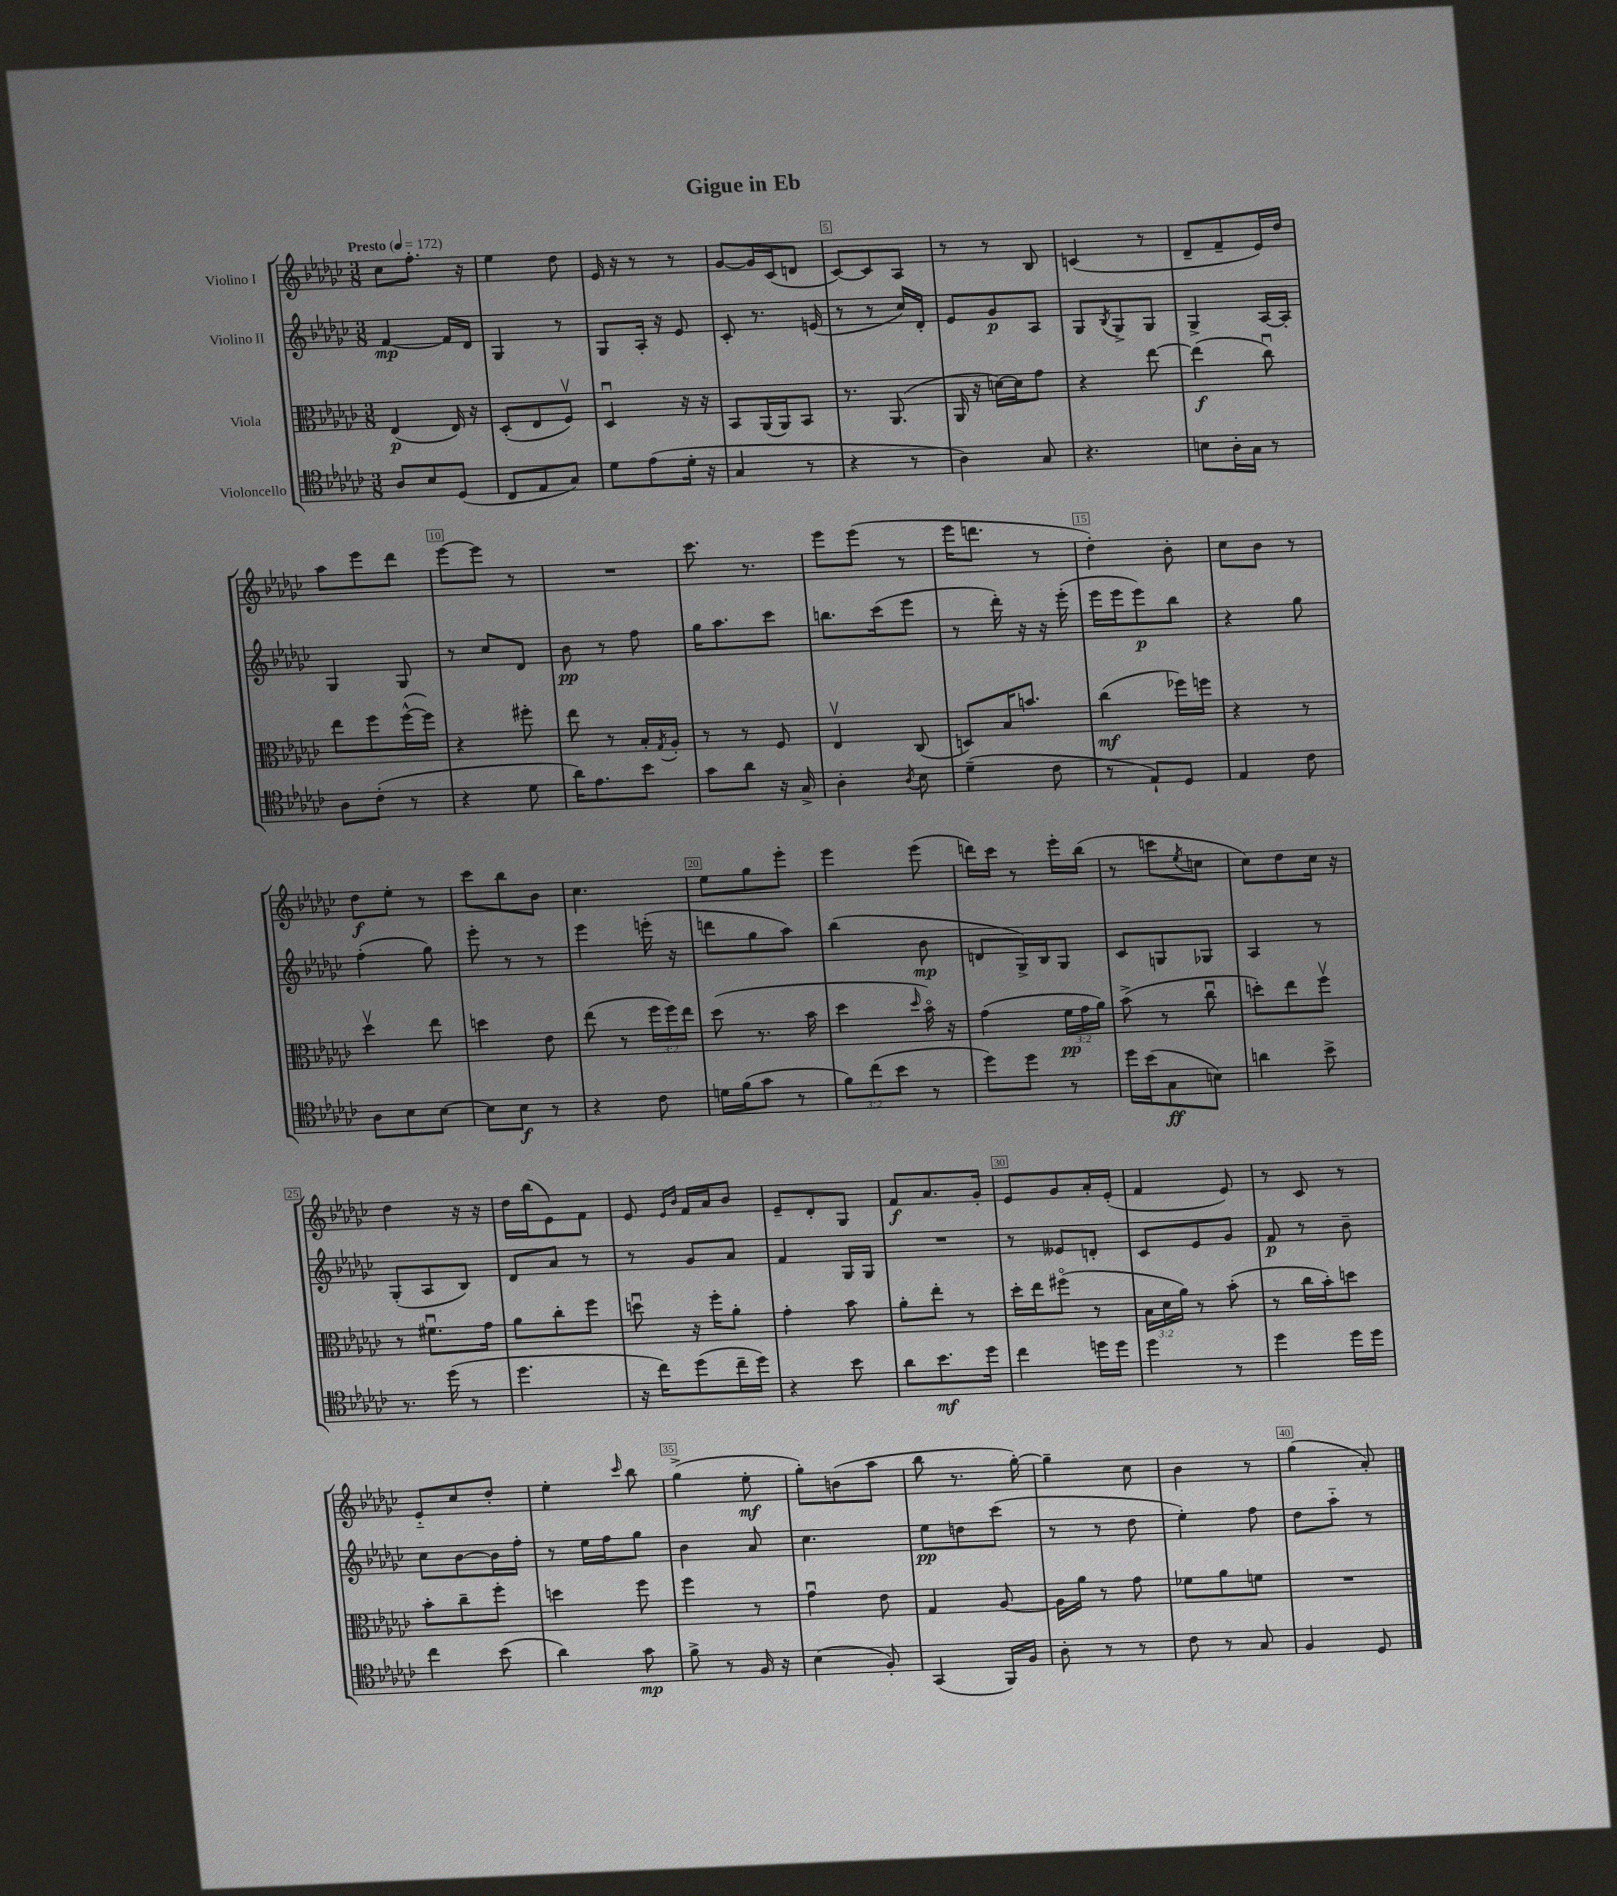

**kern	**dynam	**kern	**dynam	**kern	**dynam	**kern	**dynam
*part4	*part4	*part3	*part3	*part2	*part2	*part1	*part1
*staff4	*staff4	*staff3	*staff3	*staff2	*staff2	*staff1	*staff1
*I"Violoncello	*	*I"Viola	*	*I"Violino II	*	*I"Violino I	*
*clefC4	*	*clefC3	*	*clefG2	*	*clefG2	*
*k[b-e-a-d-g-c-]	*	*k[b-e-a-d-g-c-]	*	*k[b-e-a-d-g-c-]	*	*k[b-e-a-d-g-c-]	*
*M3/8	*	*M3/8	*	*M3/8	*	*M3/8	*
*MM172	*	*MM172	*	*MM172	*	*MM172	*
=1	=1	=1	=1	=1	=1	=1	=1
!	!	!	!	!	!	!LO:TX:a:B:t=Presto	!
8A-/L	.	(4E-/	p	[4f/	mp	8cc-\L	.
8B-/	.	.	.	.	.	8.ff'\J	.
(8D-/J	.	16E-/)	.	16f/LL]	.	.	.
.	.	16r	.	16d-/JJ	.	16r	.
=2	=2	=2	=2	=2	=2	=2	=2
8C-/L	.	(8D-'/L	.	4G-/	.	4ee-\	.
8E-/	.	8E-/	.	.	.	.	.
8G-/J)	.	8Fv/J)	.	8r	.	8dd-\	.
=3	=3	=3	=3	=3	=3	=3	=3
8d-\L	.	4D-u/	.	8G-/L	.	16e-/	.
.	.	.	.	.	.	16r	.
(8e-\	.	.	.	16A-'/Jk	.	8r	.
.	.	.	.	16r	.	.	.
16d-'\Jk	.	16r	.	8e-/	.	8r	.
16r	.	16r	.	.	.	.	.
=4	=4	=4	=4	=4	=4	=4	=4
4G-/	.	8BB-/L	.	8c-'/	.	[8g-/L	.
.	.	(16AA-/L	.	8.r	.	16g-/L]	.
.	.	16AA-/J)	.	.	.	(16c-/J	.
8r	.	8BB-/J	.	.	.	8dn/J	.
.	.	.	.	(16en/	.	.	.
=5	=5	=5	=5	=5	=5	=5	=5
4r	.	8.r	.	8r	.	[8c-/L)	.
.	.	.	.	8r	.	8c-/]	.
.	.	(8.AA-/	.	.	.	.	.
8r	.	.	.	16cc-/LL)	.	8A-/J	.
.	.	.	.	16d-'/JJ	.	.	.
=6	=6	=6	=6	=6	=6	=6	=6
4A-\)	.	16AA-/	.	8e-/L	.	8r	.
.	.	16r	.	.	.	.	.
.	.	[16dn\LL)	.	8g-/	p	8r	.
.	.	16d\J]	.	.	.	.	.
8G-/	.	8g-\J	.	8A-/J	.	8B-/	.
=7	=7	=7	=7	=7	=7	=7	=7
4.r	.	4r	.	8G-/L	.	(4cn/	.
.	.	.	.	8qB-/	.	.	.
.	.	.	.	8G-^/	.	.	.
.	.	[8ee-\	.	8G-/J	.	8r	.
=8	=8	=8	=8	=8	=8	=8	=8
8Bn\L	.	(4ee-\]	f	4G-^/	.	8d-~/L	.
16A-'\L	.	.	.	.	.	8f~/	.
16G-\JJ	.	.	.	.	.	.	.
8r	.	8cc-u\)	.	[16A-/LL	.	16e-/L)	.
.	.	.	.	16A-'/JJ]	.	16dd-/JJ	.
!!LO:LB:g=z
=9	=9	=9	=9	=9	=9	=9	=9
8A-\L	.	8ee-\L	.	4G-/	.	8aa-\L	.
(8c-'\J	.	8ff\	.	.	.	8eee-\	.
8r	.	([16ff^^\L	.	8G-/	.	8ddd-\J	.
.	.	16ff\JJ])	.	.	.	.	.
=10	=10	=10	=10	=10	=10	=10	=10
4r	.	4r	.	8r	.	[8eee-\L	.
.	.	.	.	8cc-/L	.	8eee-\J]	.
8d-\	.	8ff#X'\	.	8d-/J	.	8r	.
=11	=11	=11	=11	=11	=11	=11	=11
16a-\KL)	.	8ee-\	.	8b-\	pp	4.r	.
8.e-\	.	.	.	.	.	.	.
.	.	8r	.	8r	.	.	.
8b-\J	.	16B-'/LL	.	8ff\	.	.	.
.	.	8qG-/	.	.	.	.	.
.	.	16A-'/JJ	.	.	.	.	.
=12	=12	=12	=12	=12	=12	=12	=12
8g-\L	.	8r	.	16gg-\KL	.	8.ccc-\	.
.	.	.	.	8.aa-\	.	.	.
8a-\J	.	8r	.	.	.	.	.
.	.	.	.	.	.	8.r	.
16r	.	8F/	.	8ccc-\J	.	.	.
16G-^/	.	.	.	.	.	.	.
=13	=13	=13	=13	=13	=13	=13	=13
4A-'\	.	4E-v/	.	8.bbn\L	.	8eee-\L	.
.	.	.	.	.	.	(8eee-\J	.
.	.	.	.	(16ccc-\k	.	.	.
8qA-/	.	.	.	.	.	.	.
8B-\	.	(8C-/	.	8eee-\J	.	8r	.
=14	=14	=14	=14	=14	=14	=14	=14
(4d-~\	.	8Dn/L)	.	8r	.	16eee-\KL	.
.	.	.	.	.	.	8.dddn\J	.
.	.	16B-/K	.	16ddd-'\)	.	.	.
.	.	8.bn/J	.	16r	.	.	.
8c-\	.	.	.	16r	.	8r	.
.	.	.	.	(16eee-'\	.	.	.
=15	=15	=15	=15	=15	=15	=15	=15
8r	.	(4cc-\	mf	16eee-\LL	.	4dd-'\)	.
.	.	.	.	16eee-\J	.	.	.
8E-`/L)	.	.	.	8eee-\)	p	.	.
8D-/J	.	16ff-X\LL)	.	8bb-\J	.	8b-'\	.
.	.	16ffn\JJ	.	.	.	.	.
=16	=16	=16	=16	=16	=16	=16	=16
4E-/	.	4r	.	4r	.	8cc-\L	.
.	.	.	.	.	.	8b-\J	.
8c-\	.	8r	.	8gg-\	.	8r	.
!!LO:LB:g=z
=17	=17	=17	=17	=17	=17	=17	=17
8A-\L	.	4dd-v\	.	(4ff'\	.	8dd-\L	f
8B-\	.	.	.	.	.	8ee-'\J	.
[8B-\J	.	8ee-\	.	8gg-\)	.	8r	.
=18	=18	=18	=18	=18	=18	=18	=18
8B-\L]	.	4ddn\	.	8eee-'\	.	8ccc-\L	.
8B-\J	f	.	.	8r	.	8bb-\	.
8r	.	8e-\	.	8r	.	8b-\J	.
=19	=19	=19	=19	=19	=19	=19	=19
4r	.	(8ee-\	.	4eee-\	.	4.cc-\	.
.	.	8r	.	.	.	.	.
8c-\	.	24ff\LL	.	(16eeen'\	.	.	.
.	.	24ff\)	.	.	.	.	.
.	.	.	.	16r	.	.	.
.	.	24ee-\JJ	.	.	.	.	.
=20	=20	=20	=20	=20	=20	=20	=20
16dn\LL	.	(8dd-\	.	8dddn\L	.	8ee-\L	.
(16f\J	.	.	.	.	.	.	.
8g-\J	.	8.r	.	8gg-\	.	8gg-\	.
8r	.	.	.	8aa-\J)	.	8eee-'\J	.
.	.	16b-\	.	.	.	.	.
=21	=21	=21	=21	=21	=21	=21	=21
12f\L)	.	4dd-\	.	(4bb-\	.	4eee-\	.
(12cc-\	.	.	.	.	.	.	.
12b-\J	.	.	.	.	.	.	.
.	.	16qqdd-/	.	.	.	.	.
8r	.	16b-\)	.	8b-\	mp	(8eee-\	.
.	.	16r	.	.	.	.	.
=22	=22	=22	=22	=22	=22	=22	=22
8dd-\L)	.	(4g-\	.	8dn/L	.	16dddn\LL)	.
.	.	.	.	.	.	16ccc-\JJ	.
8dd-\J	.	.	.	16G-^/L)	.	8r	.
.	.	.	.	16B-/J	.	.	.
8r	.	24f\LL	pp	8G-/J	.	16eee-'\LL	.
.	.	24g-\	.	.	.	.	.
.	.	.	.	.	.	(16bb-\JJ	.
.	.	24a-\JJ)	.	.	.	.	.
=23	=23	=23	=23	=23	=23	=23	=23
16dd-\LL	.	(8b-^\	.	8c-/L	.	8r	.
(16b-\J	.	.	.	.	.	.	.
8G-\	ff	8r	.	8Gn/	.	8cccn\L	.
.	.	.	.	.	.	8qee-/	.
8Bn\J)	.	8cc-u\	.	8G-X/J	.	8ccn\J	.
=24	=24	=24	=24	=24	=24	=24	=24
4an\	.	8ddn'\L)	.	4A-/	.	8cc-\L)	.
.	.	8ee-\	.	.	.	8dd-\	.
8b-^\	.	8ffv\J	.	8r	.	16cc-\Jk	.
.	.	.	.	.	.	16r	.
!!LO:LB:g=z
=25	=25	=25	=25	=25	=25	=25	=25
8.r	.	8r	.	(8G-'/L	.	4dd-\	.
.	.	8.f#Xu\L	.	8A-/	.	.	.
(16dd-\	.	.	.	.	.	.	.
8r	.	.	.	8B-/J)	.	16r	.
.	.	16g-\Jk	.	.	.	16r	.
=26	=26	=26	=26	=26	=26	=26	=26
4.dd-\	.	8a-\L	.	8d-/L	.	16dd-\LL	.
.	.	.	.	.	.	(16bb-\J	.
.	.	8cc-'\	.	8a-/J	.	8e-\)	.
.	.	8ff\J	.	8r	.	8f\J	.
=27	=27	=27	=27	=27	=27	=27	=27
16r	.	8ddnu\	.	8r	.	8e-/	.
16cc-\KL)	.	.	.	.	.	.	.
.	.	.	.	.	.	16qqe-/LL	.
.	.	.	.	.	.	16qqb-/JJ	.
(8dd-\	.	16r	.	8g-/L	.	16f/LL	.
.	.	16ff'\KL	.	.	.	16a-/J	.
16cc-~\L	.	8a-'\J	.	8a-/J	.	8b-/J	.
16dd-\JJ)	.	.	.	.	.	.	.
=28	=28	=28	=28	=28	=28	=28	=28
4r	.	4g-'\	.	4f/	.	8e-~/L	.
.	.	.	.	.	.	8d-'/	.
8b-\	.	8b-\	.	16G-/LL	.	8G-/J	.
.	.	.	.	16G-/JJ	.	.	.
=29	=29	=29	=29	=29	=29	=29	=29
8a-\L	.	8a-'\L	.	4.r	.	8f/L	f
8.b-\	mf	8ee-'\J	.	.	.	8.a-/	.
.	.	8r	.	.	.	.	.
16dd-\Jk	.	.	.	.	.	16g-'/Jk	.
=30	=30	=30	=30	=30	=30	=30	=30
4cc-\	.	16dd-'\LL	.	8r	.	8e-/L	.
.	.	16ee-\J	.	.	.	.	.
.	.	(8ff#X\J	.	8e--X/L	.	8g-/	.
16ddn\LL	.	8r	.	8dn'/J	.	16a-'/L	.
16dd\JJ	.	.	.	.	.	(16e-'/JJ	.
=31	=31	=31	=31	=31	=31	=31	=31
4dd-\	.	24B-\LL	.	8c-/L	.	4f/	.
.	.	24d-\	.	.	.	.	.
.	.	24a-\JJ)	.	.	.	.	.
.	.	8r	.	8e-/	.	.	.
8r	.	(8b-'\	.	8g-/J	.	8e-/)	.
=32	=32	=32	=32	=32	=32	=32	=32
4dd-\	.	8r	.	8f/	p	8r	.
.	.	16cc-\LL	.	8r	.	8c-/	.
.	.	16b-'\J)	.	.	.	.	.
16dd-\LL	.	8ddn\J	.	8b-~\	.	8r	.
16dd-\JJ	.	.	.	.	.	.	.
!!LO:LB:g=z
=33	=33	=33	=33	=33	=33	=33	=33
4cc-\	.	8b-'\L	.	8cc-\L	.	8e-/L	.
.	.	8cc-~\	.	[8b-\	.	8cc-/	.
(8b-\	.	8ff'\J	.	16b-\L]	.	8dd-'/J	.
.	.	.	.	16ff'\JJ	.	.	.
=34	=34	=34	=34	=34	=34	=34	=34
4a-\)	.	4ddn\	.	8r	.	4ee-'\	.
.	.	.	.	16ee-\LL	.	.	.
.	.	.	.	16ff\J	.	.	.
.	.	.	.	.	.	16qqccc-/	.
8g-\	mp	8ff\	.	8gg-\J	.	8bb-\	.
=35	=35	=35	=35	=35	=35	=35	=35
8f^\	.	4ff\	.	4b-\	.	(4gg-^\	.
8r	.	.	.	.	.	.	.
16F/	.	8r	.	8a-/	.	8ee-'\	mf
16r	.	.	.	.	.	.	.
=36	=36	=36	=36	=36	=36	=36	=36
(4B-\	.	4g-u\	.	4.cc-\	.	8gg-'\L)	.
.	.	.	.	.	.	(8bn\	.
8F'/)	.	8e-\	.	.	.	8aa-\J	.
=37	=37	=37	=37	=37	=37	=37	=37
(4GG-/	.	4G-/	.	8ee-\L	pp	8bb-\	.
.	.	.	.	8ddn\	.	8.r	.
16FF/LL)	.	[8A-/	.	(8ccc-\J	.	.	.
16F/JJ	.	.	.	.	.	[16gg-'\)	.
=38	=38	=38	=38	=38	=38	=38	=38
8A-'\	.	16A-\LL]	.	8r	.	4gg-~\]	.
.	.	16a-\JJ	.	.	.	.	.
8r	.	8r	.	8r	.	.	.
8r	.	8g-\	.	8dd-\	.	8cc-\	.
=39	=39	=39	=39	=39	=39	=39	=39
8c-\	.	8f-X\L	.	4ee-'\)	.	4b-\	.
8r	.	8a-\	.	.	.	.	.
8G-/	.	8fn\J	.	8ff\	.	8r	.
=40	=40	=40	=40	=40	=40	=40	=40
4F/	.	4.r	.	8dd-\L	.	(4gg-\	.
.	.	.	.	8aa-\J	.	.	.
8D-/	.	.	.	8r	.	8a-'/)	.
==	==	==	==	==	==	==	==
*-	*-	*-	*-	*-	*-	*-	*-
